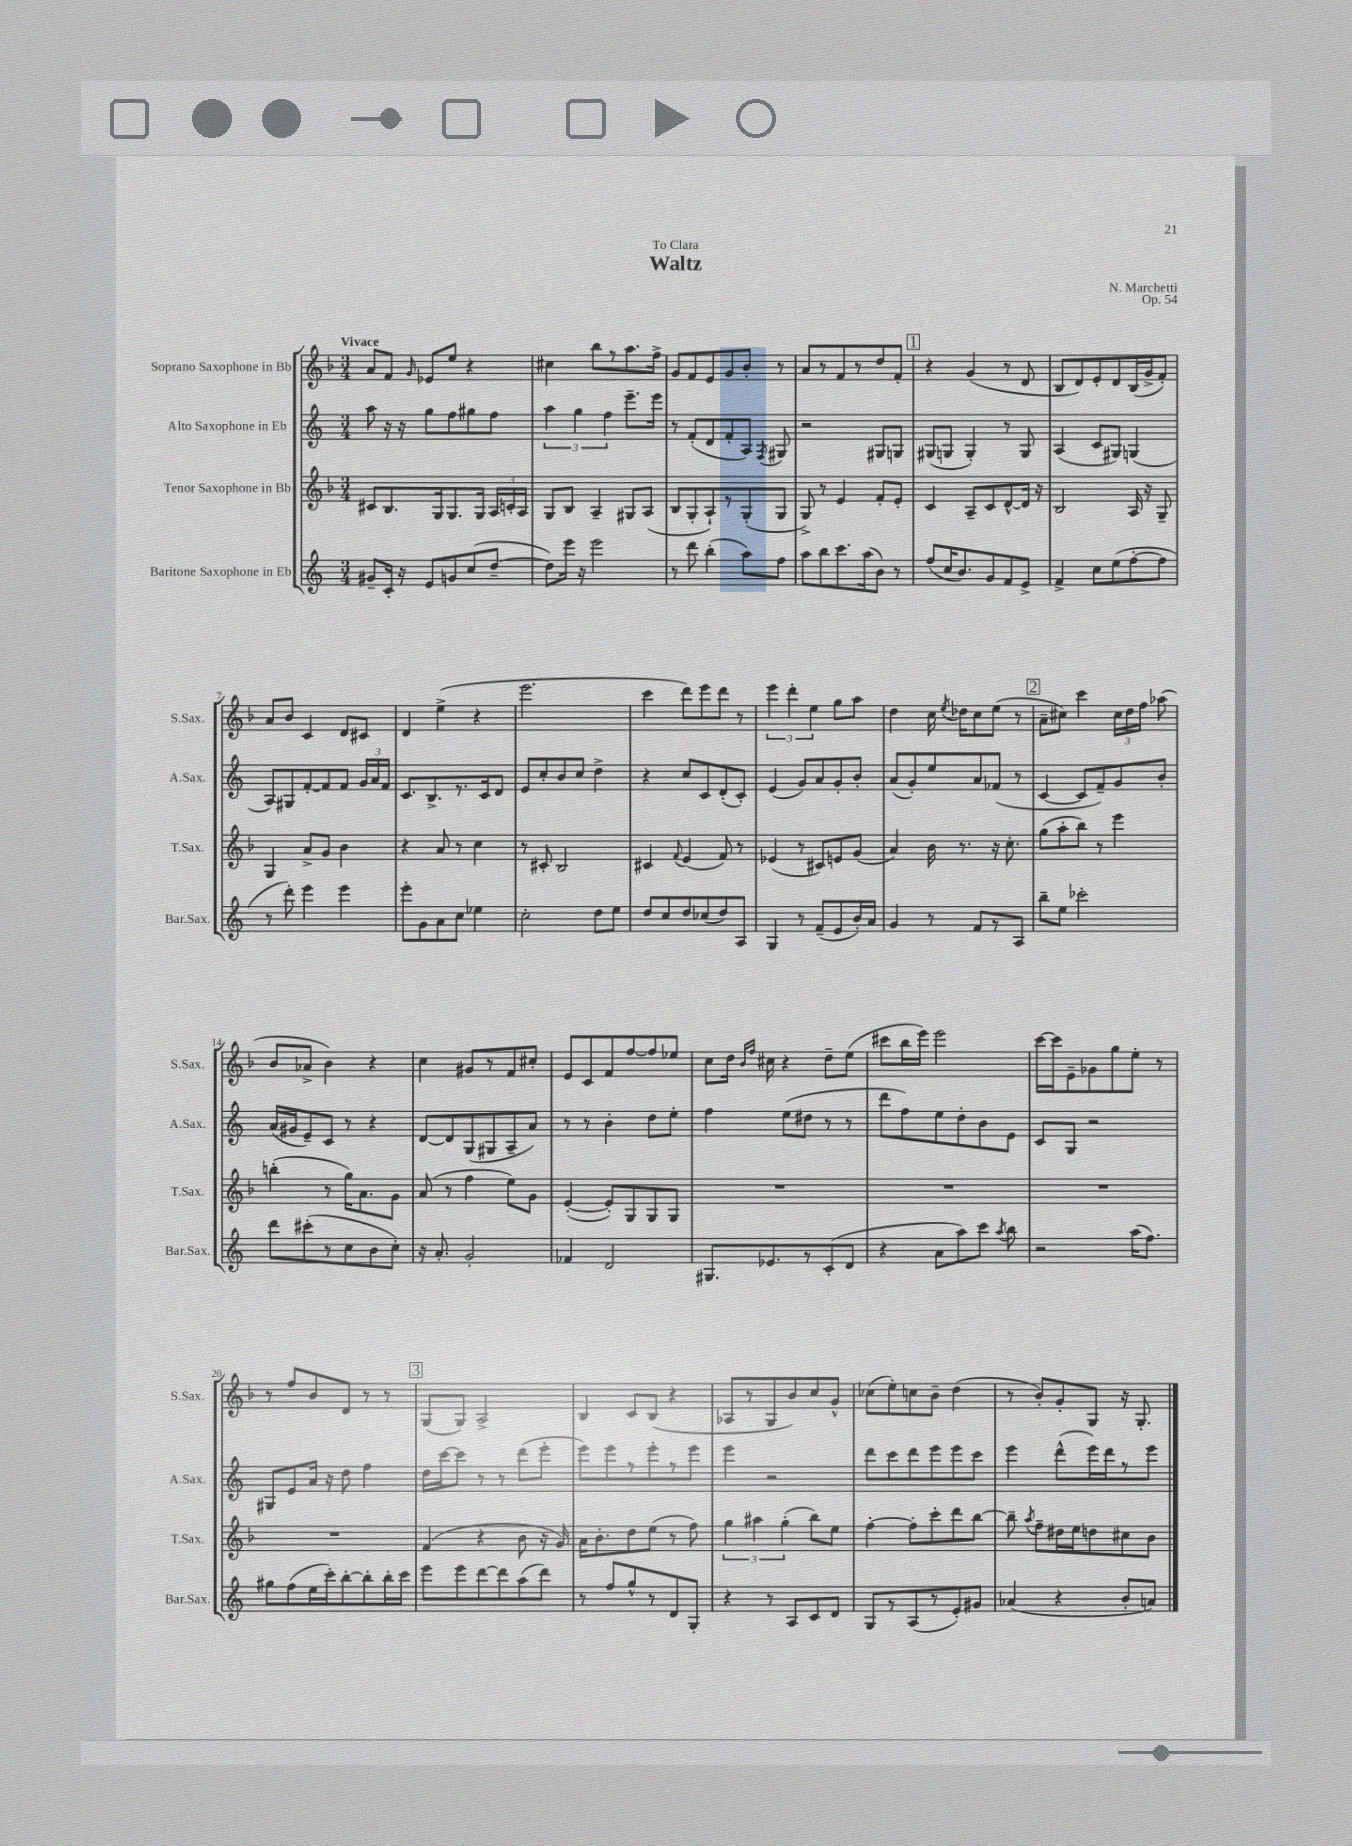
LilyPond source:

\header { title = "Waltz" composer = "N. Marchetti" dedication = "To Clara" opus = "Op. 54" }
<<
\new StaffGroup <<
\new Staff = "s0" \with { instrumentName = "Soprano Saxophone in Bb" shortInstrumentName = "S.Sax." } {
    \clef treble \key f \major \numericTimeSignature \time 3/4 \tempo "Vivace"
    \autoBeamOff a'8[ f'8] \grace { g'16 } ees'8[ e''8] r4 |
    cis''4 bes''8[ r8 a''8. f''16]-> |
    g'8[ f'8 e'8 g'8 bes'8]-. r8 |
    a'8[ r8 f'8 r8 d''8 f'8]-. |
    \mark \markup { \box "1" } r4 g'4( r8 d'8 |
    bes8[ d'8) e'8-. d'8 bes16( g'16-> f'8]-.) |
    a'8[ bes'8] c'4 d'8[ cis'8] |
    d'4 e''4->( r4 |
    e'''2. |
    c'''4 d'''8[) e'''8 d'''8] r8 |
    \tuplet 3/2 { e'''4 d'''4-. e''4 } g''8[ a''8] |
    d''4 c''16 \acciaccatura { e''8 } des''16[ c''8 e''8]( r8 |
    \mark \markup { \box "2" } a'8[-- cis''8]) c'''4 \tuplet 3/2 { cis''16[ d''16 f''16] } aes''8( |
    bes'8[ aes'8]-> bes'4) r4 |
    c''4 gis'8[ r8 f'8 cis''8]-. |
    e'8[ c'8 f'8 f''8~ f''8 ees''8] |
    c''8[ d''16] \grace { bes'16[ f''16] } cis''16 r4 d''8[-- e''8]( |
    cis'''8[ bes''16 e'''16]) e'''2 |
    c'''16[~ c'''16 e'8-- ges'8 g''8 e''8]-. r8 |
    r8 f''8[ bes'8 d'8] r8 r8 |
    \mark \markup { \box "3" } g8[( g8]) a2-> |
    bes4 c'8[ bes8]( r4 |
    aes8[ r8 g8 bes'8) c''8 g'8]-^ |
    ces''8[( e''8-.) c''8 bes'8]-- d''4( |
    r8 bes'8[-.) g'8-. g8] r16 g8.-. \bar "|." |
}
\new Staff = "s1" \with { instrumentName = "Alto Saxophone in Eb" shortInstrumentName = "A.Sax." } {
    \clef treble \key c \major \numericTimeSignature \time 3/4
    \autoBeamOff a''8 r16 r16 g''8[ f''8 gis''8 f''8] |
    \tuplet 3/2 { a''4 g''4 f''4 } e'''8.[-- e'''16] |
    r8 f'8[-.( d'8 f'8-. a8]) \acciaccatura { f8 } gis8 |
    r2 gis8[ g8] |
    \mark \markup { \box "1" } gis8[( g8] g4-.) r8 g8 |
    a4( c'8[ gis8]) g4( |
    a8[) gis8 f'8~-. f'8 f'8] \tuplet 3/2 { g'16[ a'16 f'16] } |
    c'8.[ b8.-> r8. c'16 d'8] |
    e'8[ c''8-. b'8 c''8] d''4-> |
    r4 c''8[ c'8 d'8-.( c'8]-.) |
    e'4( g'8[) a'8 g'8-. b'8]-. |
    a'8[( g'8-.) e''8 a'8 fes'8]( r8 |
    \mark \markup { \box "2" } c'4~ c'8[ f'8--) g'8 b'8]-. |
    a'16[( gis'16 e'8--) c'8] r8 r4 |
    d'8[~ d'8 g8( gis8 a8-- a'8]) |
    r8 r8 b'4-. d''8[ e''8]-. |
    f''4 e''8[( dis''8] r8 r8 |
    d'''8[ f''8) e''8 d''8-. b'8 e'8] |
    c'8[ g8] r2 |
    gis8[ e'8 a'16] r16 d''8 f''4 |
    \mark \markup { \box "3" } d''16[ c'''16~ c'''8] r8 r8 d'''8[( e'''8]-. |
    e'''8[) e'''8 r8 e'''8-. r8 e'''8] |
    e'''4 r2 |
    d'''8[ c'''8 d'''8 e'''8 e'''8 c'''8] |
    e'''4 d'''8[-^( e'''16) d'''16 r8 e'''8] \bar "|." |
}
\new Staff = "s2" \with { instrumentName = "Tenor Saxophone in Bb" shortInstrumentName = "T.Sax." } {
    \clef treble \key f \major \numericTimeSignature \time 3/4
    \autoBeamOff cis'8[ bes8. g16 g8. g16] \tuplet 3/2 { a16[ c'16-. a16] } |
    g8[ bes8] a4-- gis8[ a8]( |
    bes8[ g8-. a8-!) r8 g8-.( g8] |
    g8->) r8 e'4 f'8[-. e'8]-. |
    \mark \markup { \box "1" } c'4 a8[-- c'8 d'8~-^ d'16] r16 |
    bes2 a16 r16 g8-- |
    g4 a'8[-> g'8] bes'4 |
    r4 a'8 r8 c''4 |
    r8 cis'8-. bes2 |
    cis'4 \appoggiatura { f'8 } e'4( f'8) r8 |
    ees'4( r8 cis'8[) e'8 g'8]( |
    a'4) bes'16 r8. r16 c''8.-. |
    \mark \markup { \box "2" } g''8[( a''8-. bes''8]) r8 e'''4 |
    b''4-.( r8 g''16[) a'8. g'8] |
    a'8( r8 f''4 e''8[) g'8] |
    e'4~-.( e'8[-.) g8 g8 g8] |
    R2. |
    R2. |
    R2. |
    R2. |
    \mark \markup { \box "3" } f'4( r4 bes'8 r16 g'16) |
    a'16[ bes'8.-. d''8 e''8]( r8 f''8) |
    \tuplet 3/2 { g''4 ais''4 g''4-.( } bes''8[) e''8] |
    f''4~-. f''8[-. c'''8-. d'''8 bes''8]~ |
    bes''8-- \acciaccatura { a''8 } f''8[-- dis''16 e''16 d''8 cis''8 bes'8] \bar "|." |
}
\new Staff = "s3" \with { instrumentName = "Baritone Saxophone in Eb" shortInstrumentName = "Bar.Sax." } {
    \clef treble \key c \major \numericTimeSignature \time 3/4
    \autoBeamOff gis'8[-- c'16]-. r16 e'8[ g'8 c''8( d''8]~-- |
    d''8[) e'''16] r16 e'''2 |
    r8 d'''8 b''4-.( a''8[) f''8] |
    a''8[ b''8 c'''8. a''16( b'8]) r8 |
    \mark \markup { \box "1" } f''8[( c''16 b'8.) g'8 f'8 e'8]-> |
    f'4-> c''8[ e''8( f''8~-. f''8] |
    r8 d'''8-.) e'''4 e'''4 |
    e'''8[-. g'8 a'8 c''8] ees''4 |
    c''2-. d''8[ e''8] |
    d''8[ c''8 d''8 ces''8( d''8) a8] |
    g4 r8 f'8[--( e'8 b'16-.) a'16] |
    g'4 r8 f'8[ r8 a8] |
    \mark \markup { \box "2" } b''8[-- e''8] ces'''2-. |
    d'''8[ cis'''8-.( r8 c''8 b'8 c''8]-.) |
    r16 a'8.-. g'2-. |
    fes'4 d'2 |
    gis8.[ ees'8. r8 c'8-.( d'8] |
    r4 a'8[ a''8) c'''8] \acciaccatura { a''8 } b''8 |
    r2 a''16[( f''8.]) |
    gis''8[ f''8( e''16 c'''16-.) b''8~-. b''8-. b''16-. c'''16] |
    \mark \markup { \box "3" } e'''8[ e'''8 d'''8~ d'''8 a''8( d'''8]) |
    r8 f''8[ g''8-^ r8 d'8 g8]-. |
    r4 r8 a8[ c'8 d'8] |
    g8[ r8 a8( r8 e'8-.) gis'8] |
    aes'4( r4 b'8[-. a'8]) \bar "|." |
}
>>
>>
